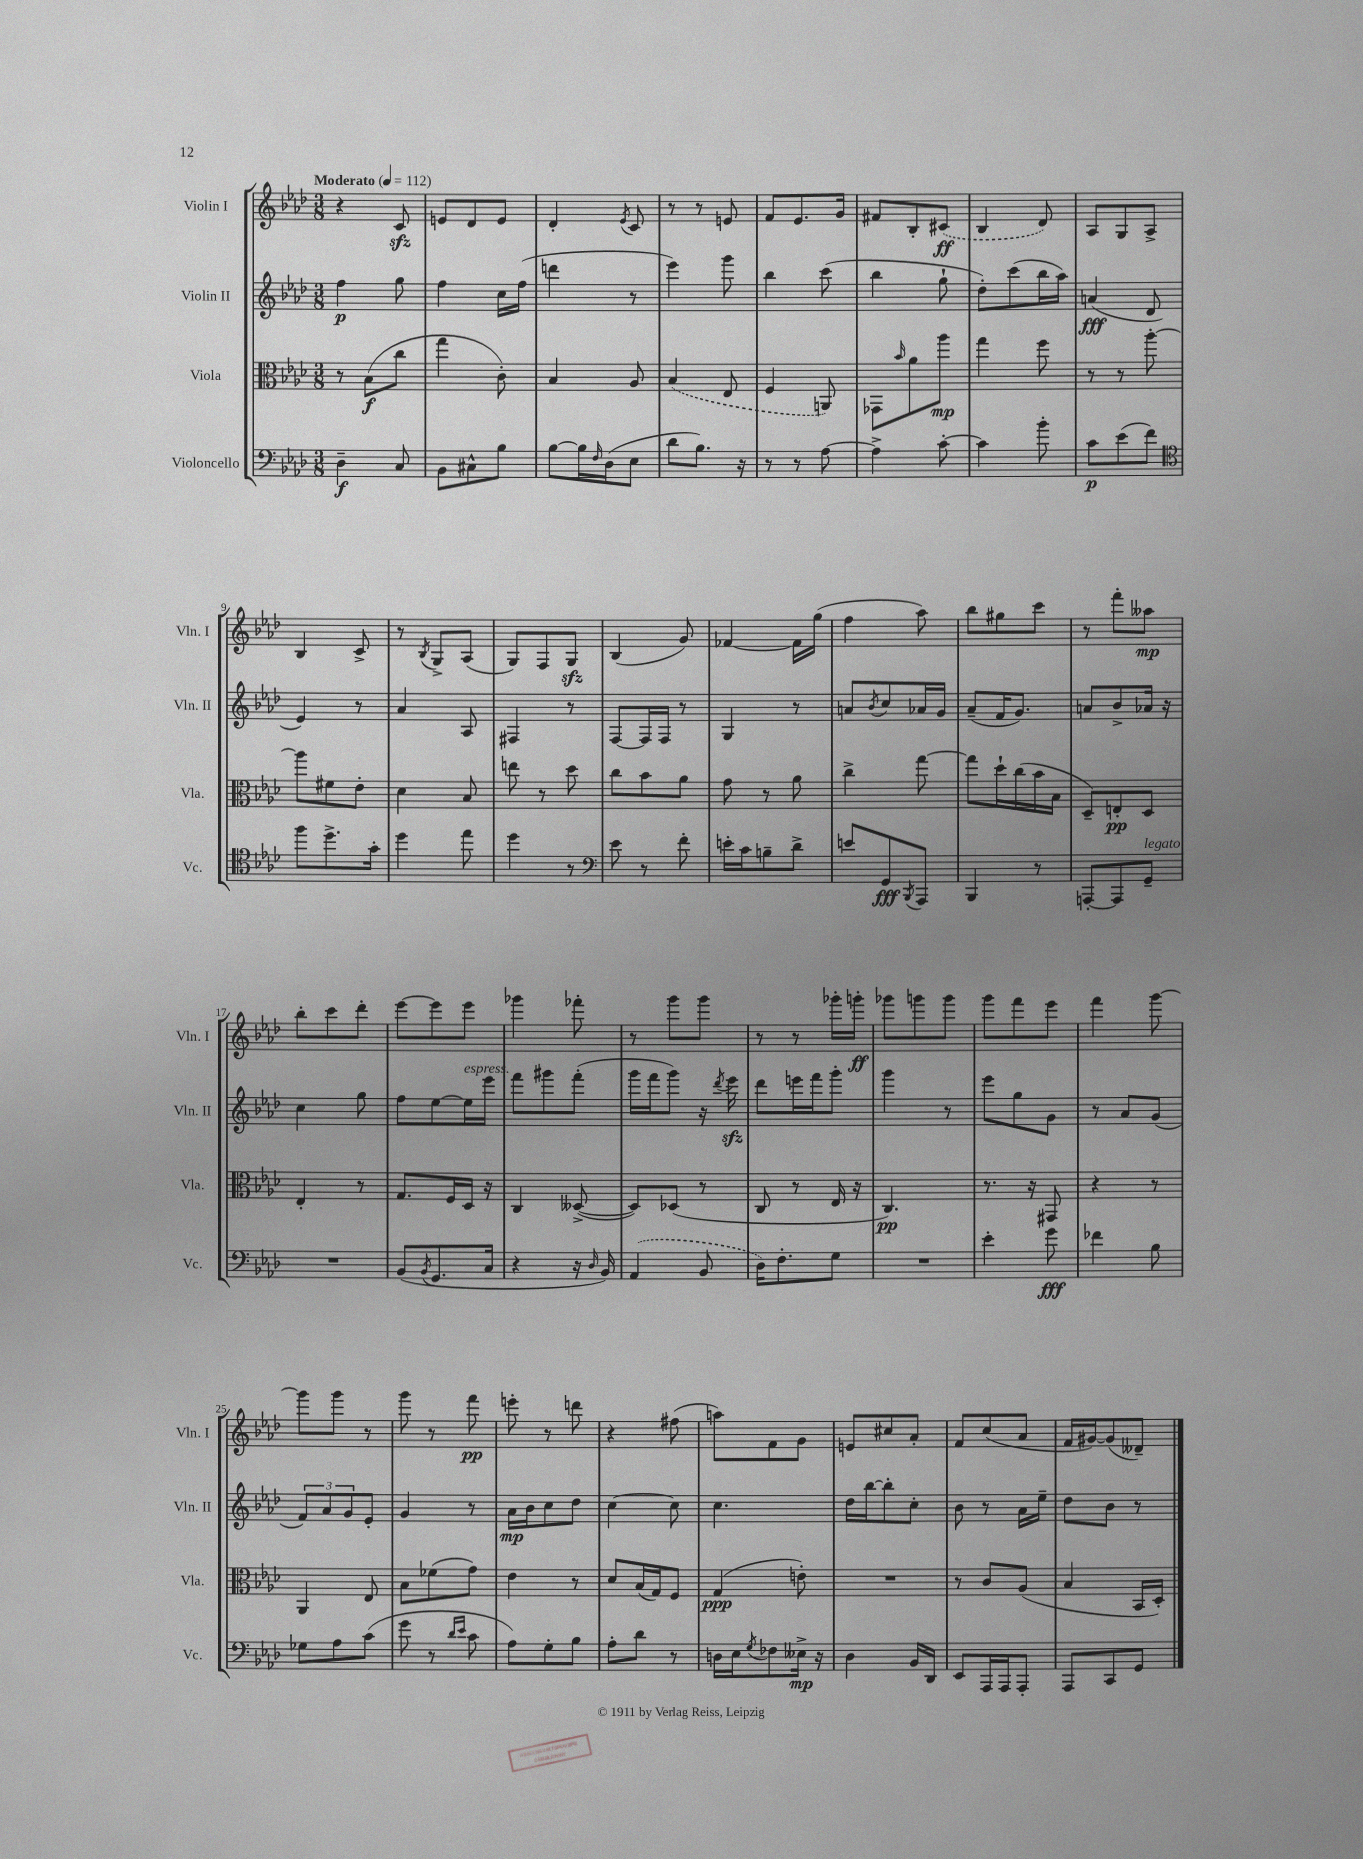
<<
\new StaffGroup <<
\new Staff = "s0" \with { instrumentName = "Violin I" shortInstrumentName = "Vln. I" } {
    \clef treble \key aes \major \numericTimeSignature \time 3/8 \tempo "Moderato" 4 = 112
    r4 c'8\sfz |
    e'8 des'8 e'8 |
    des'4-. \acciaccatura { ees'8 } c'8 |
    r8 r8 e'8 |
    f'8 ees'8. g'16 |
    fis'8 bes8-. \once \slurDashed cis'8\ff( |
    bes4 des'8) |
    aes8 g8 aes8-> |
    bes4 c'8-> |
    r8 \acciaccatura { bes8 } g8-> aes8( |
    g8) f8 g8\sfz |
    bes4( g'8) |
    fes'4~ fes'16 g''16( |
    f''4 aes''8) |
    bes''8 gis''8 c'''8 |
    r8 f'''8-. aeses''8\mp |
    bes''8-. c'''8 des'''8-. |
    ees'''8~ ees'''8 ees'''8 |
    ges'''4 fes'''8-. |
    r8 g'''8 g'''8 |
    r8 r8 ges'''16-. g'''16-.\ff |
    ges'''8 g'''8 g'''8 |
    g'''8 f'''8 ees'''8 |
    f'''4 g'''8~ |
    g'''8 g'''8 r8 |
    g'''8 r8 f'''8\pp |
    e'''8-. r8 d'''8 |
    r4 fis''8( |
    a''8) f'8 g'8 |
    e'8 cis''8 aes'8-. |
    f'8 c''8( aes'8 |
    f'16 gis'16~) gis'8( deses'8--) \bar "|." |
}
\new Staff = "s1" \with { instrumentName = "Violin II" shortInstrumentName = "Vln. II" } {
    \clef treble \key aes \major \numericTimeSignature \time 3/8
    f''4\p g''8 |
    f''4 c''16 f''16( |
    d'''4 r8 |
    ees'''4) g'''8 |
    bes''4 c'''8( |
    bes''4 g''8-! |
    des''8-.) c'''8( bes''16 aes''16) |
    a'4\fff( des'8 |
    ees'4) r8 |
    aes'4 aes8 |
    fis4 r8 |
    f8~ f16 f16 r8 |
    g4 r8 |
    a'8 \acciaccatura { bes'8 } c''8 aes'16 g'16 |
    aes'8--( f'16 g'8.) |
    a'8 bes'8-> aes'16 r16 |
    c''4 g''8 |
    f''8 ees''8~ ees''16^\markup { \italic "espress." } ees'''16 |
    f'''8 gis'''8 f'''8-.( |
    g'''16 f'''16 g'''8) r16 \acciaccatura { des'''8 } ees'''16\sfz |
    des'''8 e'''16 f'''16 g'''8-. |
    g'''4 r8 |
    ees'''8 g''8 g'8 |
    r8 aes'8 g'8( |
    \tuplet 3/2 { f'8) aes'8 g'8 } ees'8-. |
    g'4 r8 |
    aes'16\mp bes'16 c''8 des''8 |
    c''4~ c''8 |
    c''4. |
    des''16 bes''16~ bes''8-. c''8-. |
    bes'8 r8 aes'16 ees''16-- |
    des''8 bes'8 r8 \bar "|." |
}
\new Staff = "s2" \with { instrumentName = "Viola" shortInstrumentName = "Vla." } {
    \clef alto \key aes \major \numericTimeSignature \time 3/8
    r8 bes8\f( c''8 |
    g''4 c'8-.) |
    bes4 aes8 |
    \once \slurDashed bes4( ees8 |
    f4 a,8) |
    ges,8 \grace { bes'16 } aes'8 aes''8\mp |
    g''4 f''8 |
    r8 r8 aes''8~-. |
    aes''8 fis'8 ees'8-. |
    des'4 bes8 |
    e''8 r8 des''8 |
    c''8 bes'8 aes'8 |
    g'8 r8 aes'8 |
    c''4-> g''8~ |
    g''8 des''16-! c''16( bes'16 bes16 |
    des8--) e8-.\pp des8 |
    ees4-. r8 |
    g8. f16 des16 r16 |
    c4 deses8~->( |
    deses8) des8( r8 |
    c8 r8 ees16 r16 |
    c4.\pp) |
    r8. r16 gis,8 |
    r4 r8 |
    aes,4 ees8 |
    bes8 fes'8( g'8) |
    ees'4 r8 |
    des'8 bes16( g16) f8 |
    g4\ppp( e'8-.) |
    R4. |
    r8 c'8 aes8( |
    bes4 bes,16 des16-.) \bar "|." |
}
\new Staff = "s3" \with { instrumentName = "Violoncello" shortInstrumentName = "Vc." } {
    \clef bass \key aes \major \numericTimeSignature \time 3/8
    des4--\f c8 |
    bes,8 cis8-^ bes8 |
    bes8~ bes16 \grace { f16 } des16( ees8 |
    des'8 bes8.) r16 |
    r8 r8 aes8~ |
    aes4-> c'8~-. |
    c'4 bes'8-. |
    c'8\p ees'8( f'8) |
    \clef tenor f''8 des''8.-> g'16-. |
    des''4 ees''8 |
    des''4 r8 |
    \clef bass ees'8 r8 f'8-. |
    e'16-. c'16 b8-- des'8-> |
    e'8 g,8\fff \acciaccatura { bes,,8 } aes,,8 |
    bes,,4 r8 |
    a,,8~-. a,,8 g,8--^\markup { \italic "legato" } |
    R4. |
    bes,8( \acciaccatura { bes,8 } g,8. c16 |
    r4 r16 \grace { des16 } bes,16) |
    \once \slurDashed aes,4( bes,8 |
    des16) f8.-. g8 |
    R4. |
    ees'4-. g'8\fff |
    fes'4 bes8 |
    ges8 aes8 c'8( |
    g'8 r8 \grace { des'16 ees'16 } c'8 |
    aes8) g8-. bes8 |
    aes8-. des'8 r8 |
    d16 ees16 \acciaccatura { g8 } fes8 eeses16->\mp r16 |
    des4 bes,16 des,16 |
    ees,8 aes,,16 aes,,16 aes,,8-. |
    aes,,8 c,8 g,8 \bar "|." |
}
>>
>>
